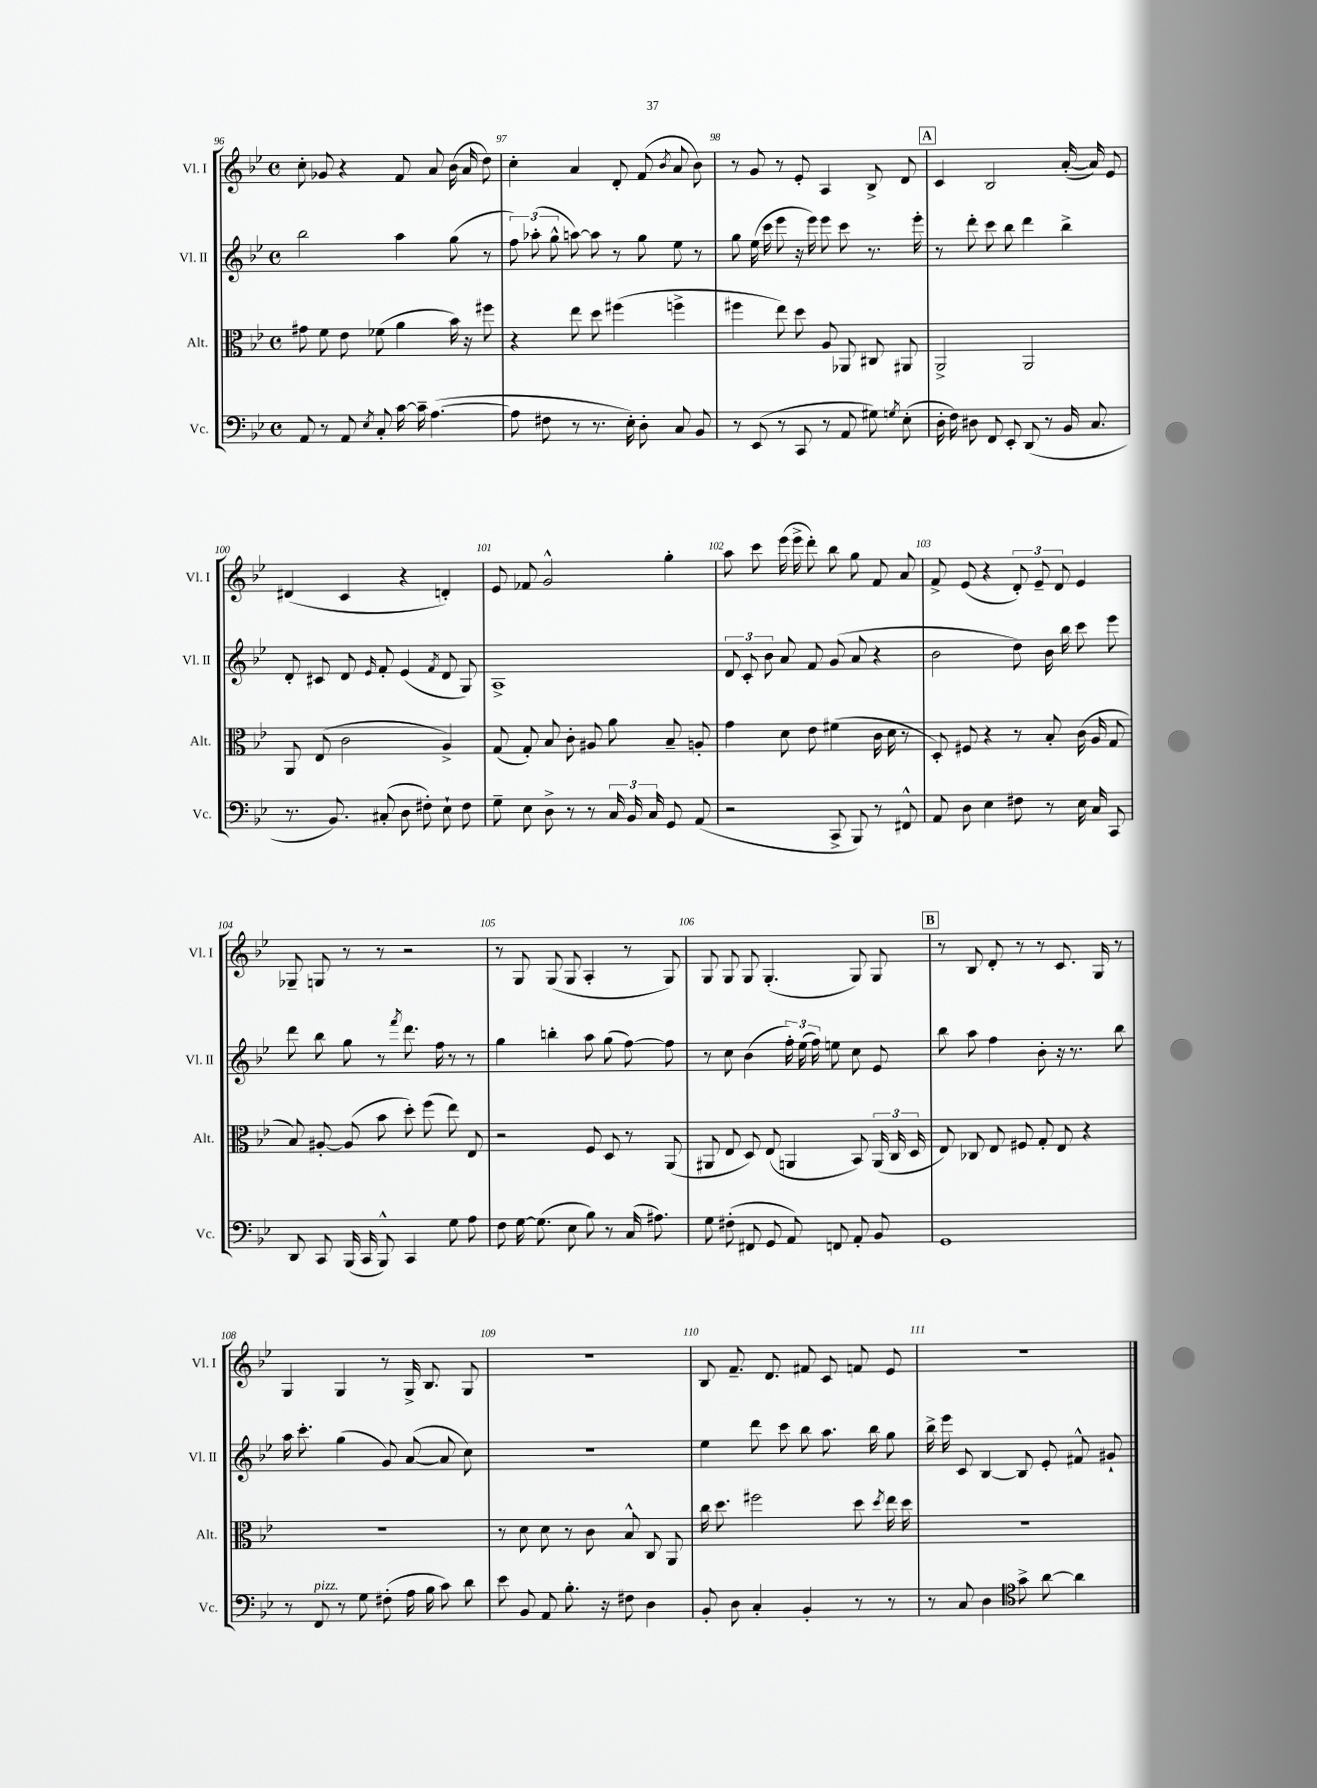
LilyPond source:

<<
\new StaffGroup <<
\new Staff = "s0" \with { instrumentName = "Vl. I" shortInstrumentName = "Vl. I" } {
    \clef treble \key bes \major \defaultTimeSignature \time 4/4
    \autoBeamOff c''8-. ges'8 r4 f'8 a'8 bes'16( a'16 d''8) |
    c''4-. a'4 d'8-. f'8( \acciaccatura { bes'8 } a'8 bes'8) |
    r8 g'8 r8 ees'8-. a4 bes8-> d'8 |
    \mark \markup { \box "A" } c'4 bes2 a'16~-.( a'16) ees'8 |
    dis'4( c'4 r4 d'4-.) |
    ees'8 fes'8 g'2-^ g''4-. |
    a''8 c'''8 ees'''16( ees'''16-> d'''8-.) bes''8 g''8 f'8 a'8 |
    f'8-> ees'8( r4 \tuplet 3/2 { d'8-.) ees'8-- d'8 } ees'4 |
    ges8-- g8 r8 r8 r2 |
    r8 g8 g8( g8 a4-. r8 g8) |
    g8 g8 g8 g4.-.( g8) g8 |
    \mark \markup { \box "B" } r8 bes8 d'8-. r8 r8 c'8. g16 r8 |
    g4 g4 r8 g16-> bes8. g8 |
    R1 |
    bes8 f'8.-- d'8. fis'8 c'8 f'8 ees'8 |
    R1 \bar "|." |
}
\new Staff = "s1" \with { instrumentName = "Vl. II" shortInstrumentName = "Vl. II" } {
    \clef treble \key bes \major \defaultTimeSignature \time 4/4
    \autoBeamOff bes''2 a''4 g''8( r8 |
    \tuplet 3/2 { f''8) aes''8-.( g''8-^ } a''8~) a''8 r8 g''8 ees''8 r8 |
    g''8 ees''16( c'''16 ees'''8 r16 ees'''16) ees'''8 c'''8 r8. ees'''16-. |
    \mark \markup { \box "A" } r8 d'''8-. c'''8 bes''8 d'''4 bes''4-> |
    d'8-. cis'8 d'8 \grace { ees'16 } f'8-. ees'4( \acciaccatura { f'8 } d'8 g8) |
    a1-> |
    \tuplet 3/2 { d'8 c'8-. bes'8 } a'8 f'8 g'8( a'8 r4 |
    bes'2 d''8) bes'16 bes''16 c'''8 ees'''8 |
    d'''8 bes''8 g''8 r8 \acciaccatura { f'''8 } d'''8. f''16 r8 r8 |
    g''4 b''4-. a''8 g''8( f''8~) f''8 |
    r8 c''8 bes'4( \tuplet 3/2 { f''16-.) ees''16( f''16) } e''8 c''8 ees'8 |
    \mark \markup { \box "B" } bes''8 a''8 f''4 bes'8-. r16 r8. bes''8 |
    a''16 c'''8.-. g''4( g'8) a'8~( a'8 c''8) |
    R1 |
    ees''4 d'''8 c'''8 bes''8 a''8. bes''16 g''8 |
    bes''16-> ees'''16 c'8 bes4~ bes8 ees'8-. fis'8-^ gis'8-! \bar "|." |
}
\new Staff = "s2" \with { instrumentName = "Alt." shortInstrumentName = "Alt." } {
    \clef alto \key bes \major \defaultTimeSignature \time 4/4
    \autoBeamOff gis'8 f'8 ees'8 fes'8( a'4 bes'16) r16 fis''8 |
    r4 ees''8 d''8 fis''4( f''4-> |
    fis''4 ees''8) d''8 a8 aes,8 cis8 ais,8 |
    \mark \markup { \box "A" } a,2-> a,2 |
    a,8 ees8( c'2 a4->) |
    g8( g8-.) bes8 c'8-. ais8 a'8 bes8-- a8-. |
    g'4 d'8 ees'8 fis'4( c'16 d'16 r8 |
    d8-.) fis8 r4 r8 bes8-. c'16( a16 g8 |
    bes8) ais8~-. ais8( bes'8 d''8-.) f''8( ees''8) ees8 |
    r2 f8 d8 r8 a,8( |
    ais,8 ees8 d8) ees8( a,4 bes,8) \tuplet 3/2 { a,16( c16 d16 } |
    \mark \markup { \box "B" } ees8) ces8 ees8 fis8 g8-. ees8 r4 |
    R1 |
    r8 d'8 d'8 r8 c'8 bes8-^ c8 a,8 |
    c''16 d''8. fis''2 d''8 \acciaccatura { d''8 } ees''16 d''16 |
    R1 \bar "|." |
}
\new Staff = "s3" \with { instrumentName = "Vc." shortInstrumentName = "Vc." } {
    \clef bass \key bes \major \defaultTimeSignature \time 4/4
    \autoBeamOff a,8 r8 a,8 \acciaccatura { ees8 } c8-. c'16~ c'16-- a4.~( |
    a8 fis8 r8 r8. ees16-.) d8-. c8 bes,8 |
    r8 ees,8( r8 c,8 r8 a,8 gis8) \acciaccatura { g8 } ees8-.( |
    \mark \markup { \box "A" } d16-. f16) dis8 f,8 ees,8-. d,8( r8 bes,16 c8. |
    r8. bes,8.) cis8-.( d8 fis8-.) ees8-! fis8 |
    g8-- ees8 d8-> r8 r8 \tuplet 3/2 { c16 bes,16 c16 } g,8 a,8( |
    r2 c,8-> bes,,8) r8 fis,8-^ |
    a,8 d8 ees4 fis8 r8 ees16 c16 c,8 |
    d,8 c,8 bes,,16( c,16 bes,,8-^) c,4 g8 a8 |
    f8 g16~ g8.( ees8 bes8) r8 c16( ais8.) |
    g8 fis8-.( fis,8 g,8 a,8) f,8 a,8-. bes,8 |
    \mark \markup { \box "B" } g,1 |
    r8 f,8^\markup { \italic "pizz." } r8 g8 fis8-.( a16 bes16 c'8) d'8 |
    ees'8 bes,8 a,8 bes8.-. r16 fis8 d4 |
    bes,8-. d8 c4-. bes,4-. r8 r8 |
    r8 c8 d4 \clef tenor g'8-> a'8~ a'4 \bar "|." |
}
>>
>>
\layout { \context { \Score currentBarNumber = #96 \override BarNumber.break-visibility = ##(#f #t #t) barNumberVisibility = #all-bar-numbers-visible } }
